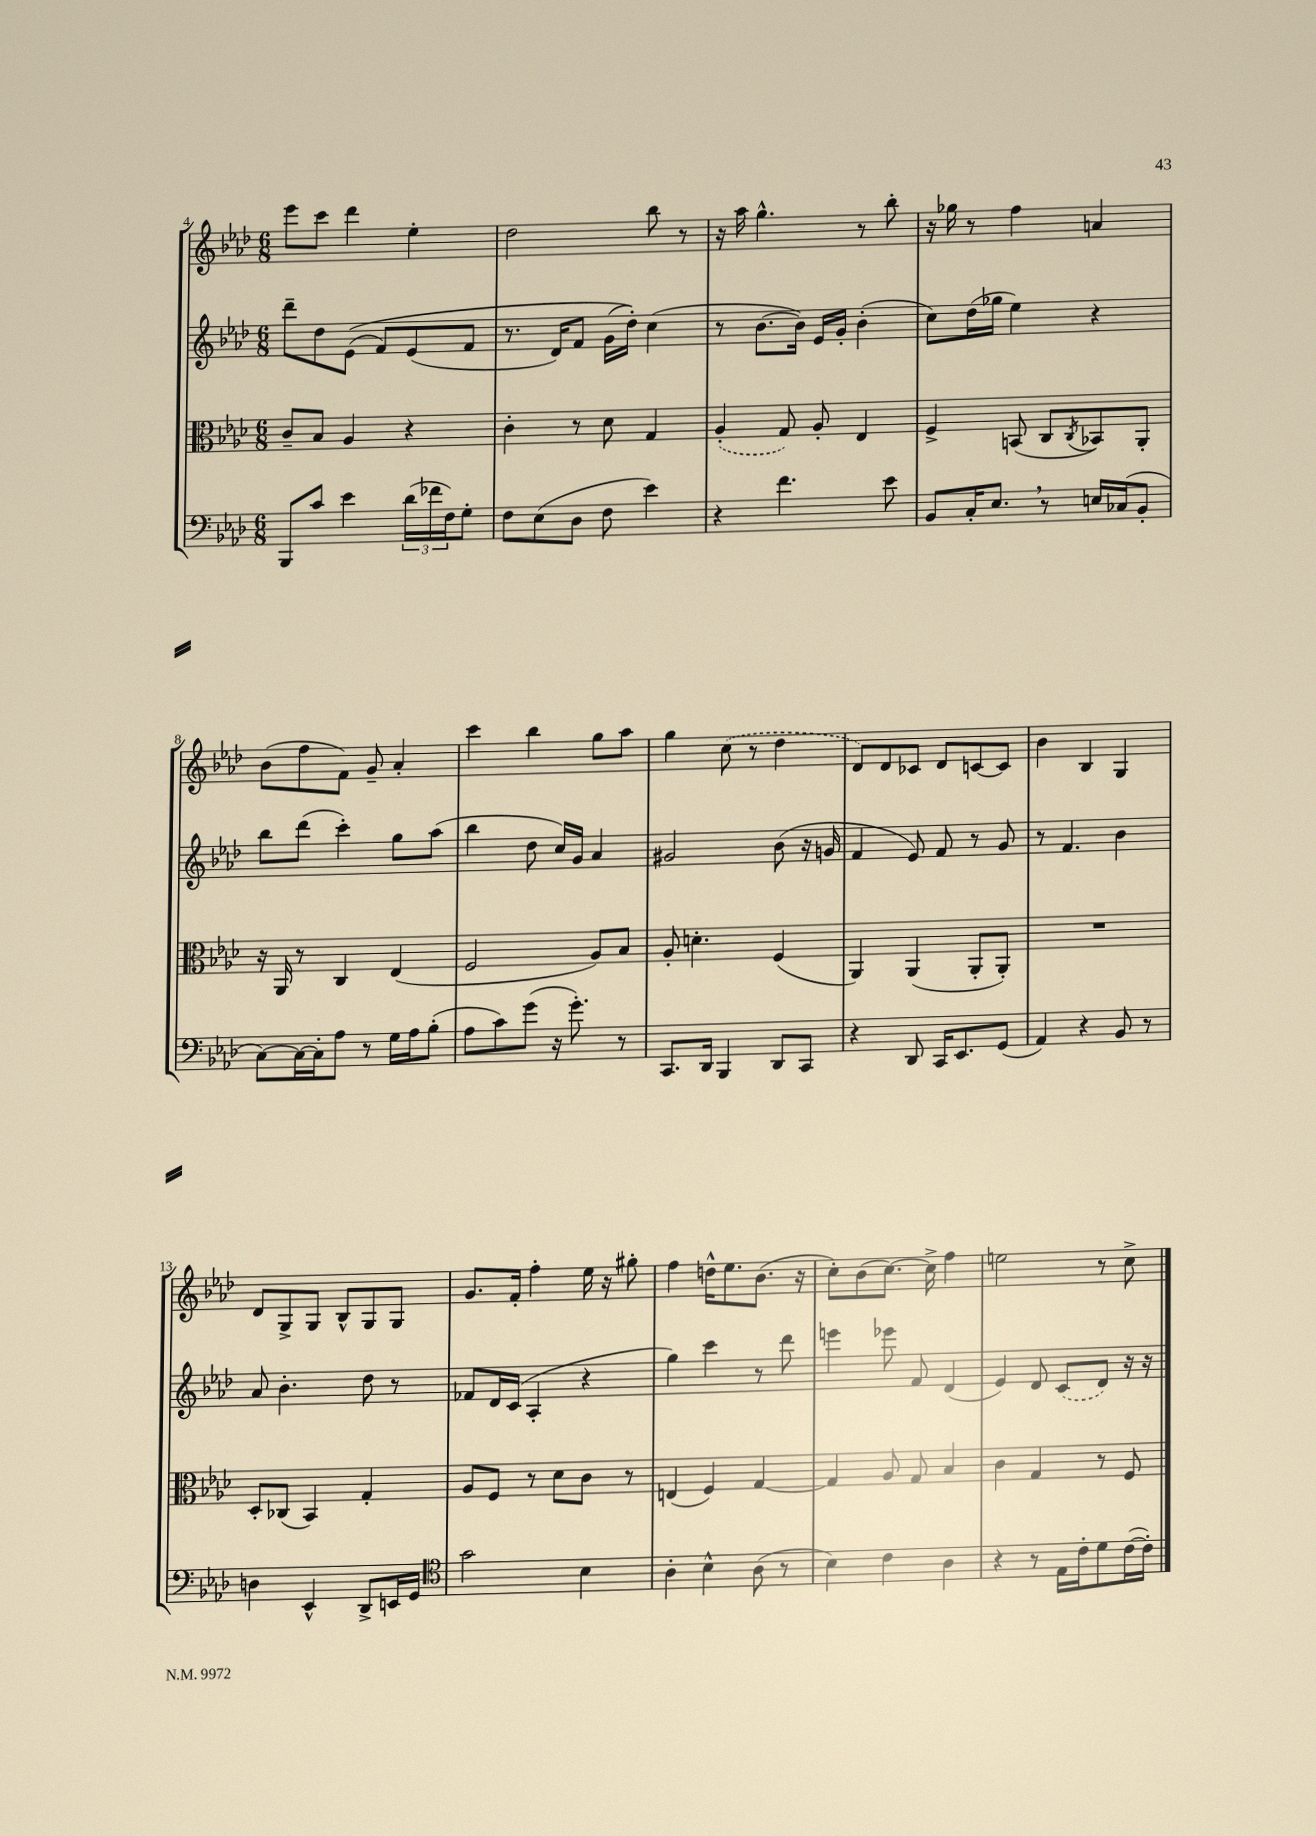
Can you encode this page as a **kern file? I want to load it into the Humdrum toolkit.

**kern	**kern	**kern	**kern
*part4	*part3	*part2	*part1
*staff4	*staff3	*staff2	*staff1
*clefF4	*clefC3	*clefG2	*clefG2
*k[b-e-a-d-]	*k[b-e-a-d-]	*k[b-e-a-d-]	*k[b-e-a-d-]
*M6/8	*M6/8	*M6/8	*M6/8
=4	=4	=4	=4
8BBB-/L	8c~/L	8ddd-~\L	8eee-\L
8c/J	8B-/J	8dd-\	8ccc\J
4e-\	4A-/	((8e-\J	4ddd-\
.	.	8f/L)	.
(24d-\LL	4r	(8e-/	4ee-'\
24f-X\	.	.	.
24F\J)	.	.	.
8G'\J	.	8f/J	.
=5	=5	=5	=5
8F\L	4c'\	8.r	2dd-\
(8E-\	.	.	.
.	.	16d-/KL)	.
8D-\J	8r	8f/J	.
8F\	8d-\	(16g\LL	.
.	.	16dd-'\JJ))	.
4e-\)	4G/	(4cc\	8bb-\
.	.	.	8r
=6	=6	=6	=6
4r	(4A-'/	8r	16r
.	.	.	16aa-\
.	.	[8.b-\L	4.gg^^\
4.f\	8G/)	.	.
.	.	16b-\Jk])	.
.	8A-'/	16e-/LL	.
.	.	16g'/JJ	.
.	4E-/	(4b-'\	8r
8e-\	.	.	8bb-'\
=7	=7	=7	=7
8BB-/L	4F^/	8cc\L)	16r
.	.	.	16gg-X\
16C'/K	.	(16dd-\L	8r
8.E-,/J	.	16gg-X\JJ	.
.	(8BBn/	4ee-\)	4ff\
8r	8C/L	.	.
.	8qC/	.	.
16En/LL	8BB-X/)	4r	4an/
(16C-X/J	.	.	.
8BB-'/J	8AA-'/J	.	.
!!LO:LB:g=z
=8	=8	=8	=8
[8C\L)	16r	8bb-\L	(8b-\L
.	16AA-/	.	.
16C\L_	8r	(8ddd-\J	8ff\
16C'\J]	.	.	.
8A-\J	4C/	4ccc'\)	8f\J)
8r	.	.	8g~/
16G\LL	(4E-/	8gg\L	4a-'/
16A-\J	.	.	.
(8B-'\J	.	(8aa-\J	.
=9	=9	=9	=9
8A-\L	2F/	4bb-\	4ccc\
8c\)	.	.	.
(8g\J	.	8dd-\	4bb-\
16r	.	16cc/LL)	.
8.g'\)	.	16g/JJ	.
.	8A-/L)	4a-/	8gg\L
8r	8B-/J	.	8aa-\J
=10	=10	=10	=10
8.CC/L	8A-'/	2g#X/	4gg\
.	4.dn'\	.	.
16DD-/Jk	.	.	.
4BBB-/	.	.	(8cc\
.	.	.	8r
8DD-/L	(4F/	(8b-\	4dd-\
8CC/J	.	16r	.
.	.	16gn/	.
=11	=11	=11	=11
4r	4AA-/)	4f/	8d-/L)
.	.	.	8d-/
8DD-/	(4AA-/	8e-/)	8c-X/J
16CC/KL	.	8f/	8d-/L
8.EE-/	.	.	.
.	8AA-'/L	8r	[8cn/
(8GG/J	8AA-'/J)	8g/	8c/J]
=12	=12	=12	=12
4AA-/)	2.r	8r	4b-\
.	.	4.f/	.
4r	.	.	4B-/
8BB-/	.	4b-\	4G/
8r	.	.	.
!!LO:LB:g=z
=13	=13	=13	=13
4Dn\	8D-'/L	8a-/	8d-/L
.	(8C-X/J	4.b-'\	8G^/
4EE-^^/	4BB-/)	.	8G/J
.	.	.	8B-^^/L
8DD-^/L	4G'/	8dd-\	8G/
16EEn/L	.	8r	8G/J
16GG/JJ	.	.	.
=14	=14	=14	=14
*clefC4	*	*	*
2g\	8A-/L	8f-X/L	8.g/L
.	8F/J	16d-/L	.
.	.	(16c/JJ	16f'/Jk
.	8r	4A-'/	4ff'\
.	8d-\L	.	.
4B-\	8c\J	4r	16ee-\
.	.	.	16r
.	8r	.	8gg#X'\
=15	=15	=15	=15
4A-'\	(4En/	4gg\)	4ff\
4B-^^\	4F/)	4ccc\	16ddn^^\KL
.	.	.	8.ee-\
(8A-\	[4G/	8r	(8.b-\J
8r	.	8ddd-\	.
.	.	.	16r
=16	=16	=16	=16
4B-\)	4G/]	4eeen\	8cc'\L)
.	.	.	(8b-\
4c\	8A-/	8eee-X\	[8.cc\J)
.	8G/	8f/	.
.	.	.	16cc^\]
4A-\	4B-/	(4d-/	4ff\
=17	=17	=17	=17
4r	4c\	4e-/)	2een\
8r	4G/	8d-/	.
16E-\LL	.	(8c/L	.
16c'\J	.	.	.
8d-\	8r	8d-/J)	8r
([16c\L	8F/	16r	8cc^\
16c'\JJ])	.	16r	.
==	==	==	==
*-	*-	*-	*-
